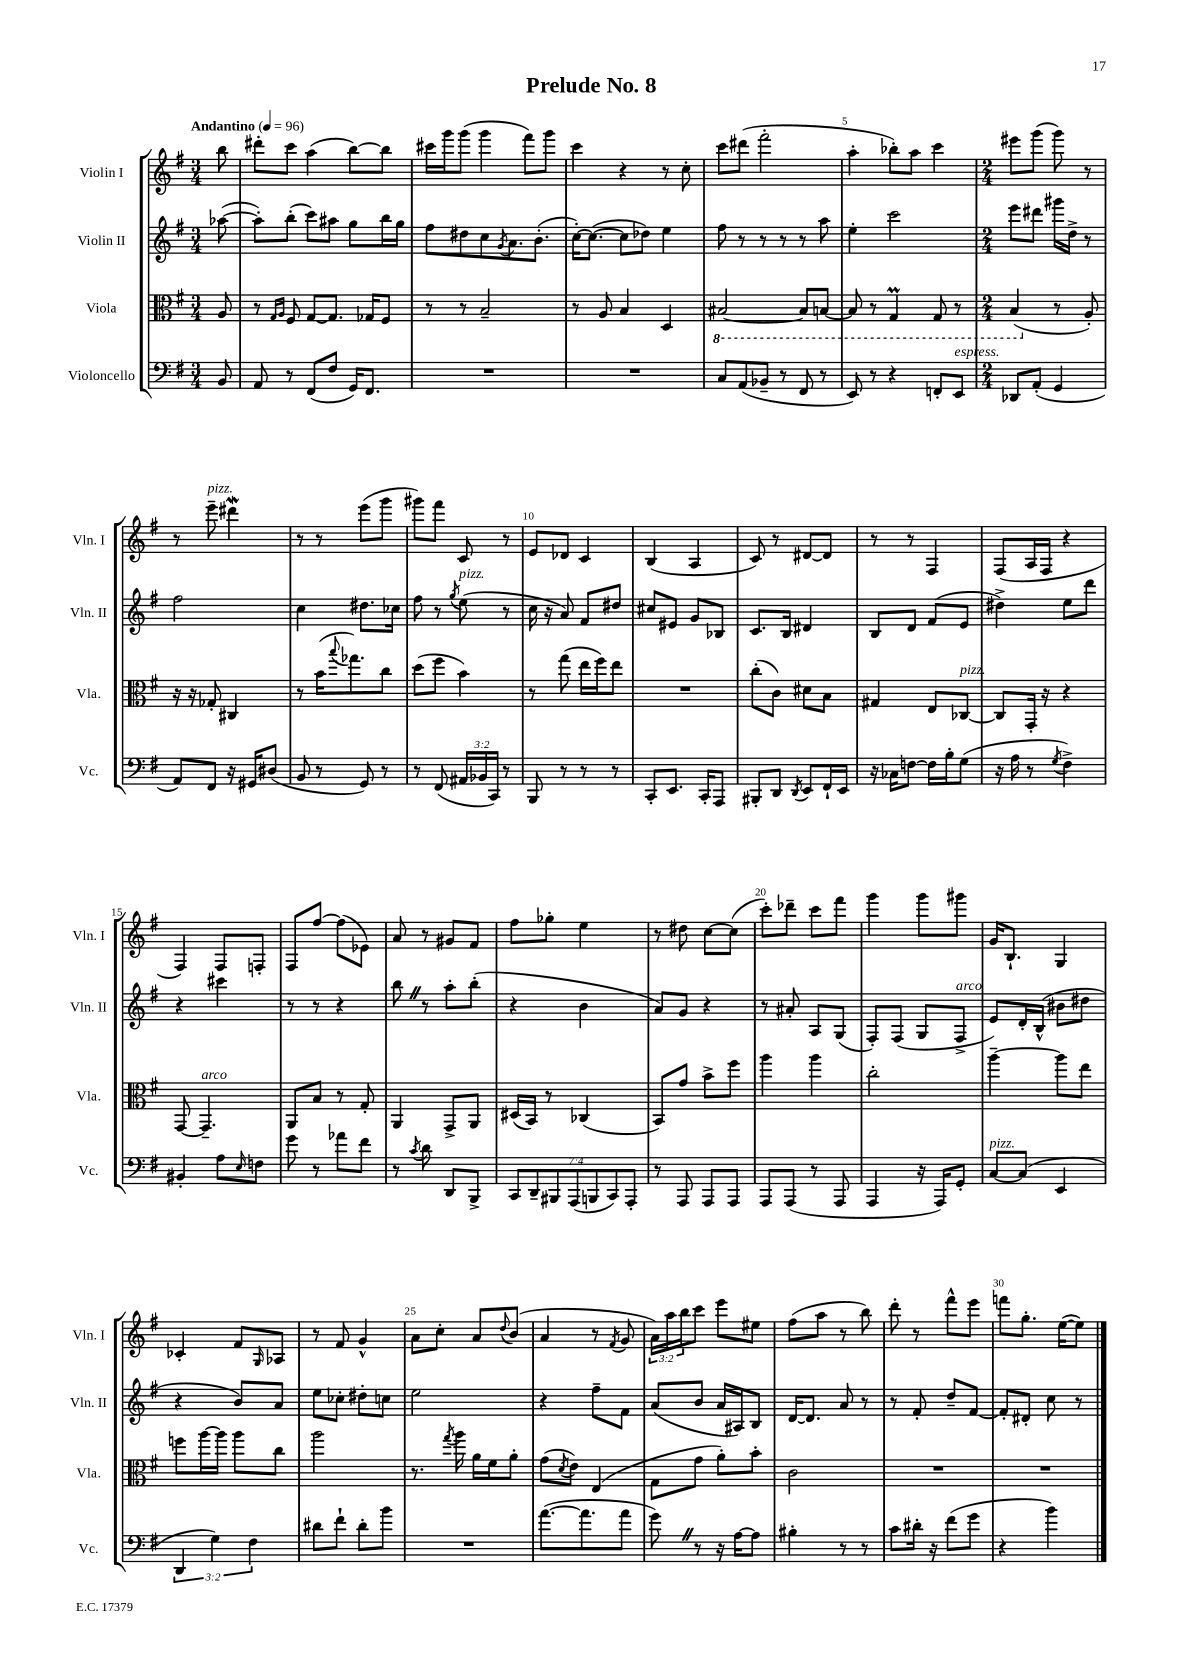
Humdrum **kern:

**kern	**kern	**kern	**kern
*part4	*part3	*part2	*part1
*staff4	*staff3	*staff2	*staff1
*I"Violoncello	*I"Viola	*I"Violin II	*I"Violin I
*I'Vc.	*I'Vla.	*I'Vln. II	*I'Vln. I
*clefF4	*clefC3	*clefG2	*clefG2
*k[f#]	*k[f#]	*k[f#]	*k[f#]
*M3/4	*M3/4	*M3/4	*M3/4
*MM96	*MM96	*MM96	*MM96
=	=	=	=
!	!	!	!LO:TX:a:B:t=Andantino
8BB/	8A/	([8aa-X\	8bb\
=1	=1	=1	=1
8AA/	8r	8aa-'\L])	8ddd#X'\L
.	16qqG/LL	.	.
.	16qqA/JJ	.	.
8r	8F#/	(8bb'\J	8ccc\J
(8FF#/L	[8G/L	8ccc\L)	(4aa\
8F#/J	8.G/J]	8aa#X\J	.
16GG/KL)	.	8gg\L	[8bb\L)
8.FF#/J	16G-X/KL	.	.
.	8F#/J	16bb\L	8bb\J]
.	.	16gg\JJ	.
=2	=2	=2	=2
2.r	8r	8ff#\L	16ccc#X\LL
.	.	.	16ggg\J
.	8r	8dd#X\	(8ggg\J
.	2B~/	8cc\	4ggg\
.	.	8qg/	.
.	.	8.a\	.
.	.	.	8fff#\L)
.	.	(8.b'\J	.
.	.	.	8ggg\J
=3	=3	=3	=3
2.r	8r	[16cc'\KL)	4ccc\
.	.	(8.cc\J_	.
.	8A/	.	.
.	4B/	8cc\L]	4r
.	.	8dd-X\J)	.
.	4D/	4ee\	8r
.	.	.	8cc'\
=4	=4	=4	=4
*	*8ba	*	*
8C/L	[2BB#X/	8ff#\	8ccc\L
(8AA/	.	8r	(8ddd#X\J
8BB-X~/J	.	8r	2fff#'\
8r	.	8r	.
8FF#/	8BB#/L]	8r	.
8r	[8BBn/J	8aa\	.
=5	=5	=5	=5
8EE/)	8BB/]	4ee'\	4aa'\
8r	8r	.	.
4r	4GGM/	2ccc\	8bb-X'\L)
.	.	.	8aa\J
8FFn'/L	8GG/	.	4ccc\
!LO:TX:a:i:t=espress.	!	!	!
8EE/J	8r	.	.
=6	=6	=6	=6
*M2/4	*M2/4	*M2/4	*M2/4
8DD-X/L	(4BB/	8eee\L	8eee#X\L
(8AA'/J	.	8ddd#X\J	(8ggg\J
*	*X8ba	*	*
4GG/	8r	16ggg#X\LL	8ggg\)
.	.	16dd^\JJ	.
.	8A'/)	8r	8r
!!LO:LB:g=z
=7	=7	=7	=7
8AA/L)	16r	2ff#\	8r
.	16r	.	.
!	!	!	!LO:TX:a:i:t=pizz.
8FF#/J	8G-X'/	.	8eee~\
16r	4C#X/	.	4ddd#XW\
16GG#X/KL	.	.	.
(8D#X/J	.	.	.
=8	=8	=8	=8
8BB/	8r	4cc\	8r
8r	(16b\KL	.	8r
.	8qqbb/	.	.
.	8.gg-X\)	.	.
8GG/)	.	8.dd#X\L	(8eee\L
8r	8cc\J	.	8ggg\J
.	.	16cc-X\Jk	.
=9	=9	=9	=9
8r	(8dd\L	8ff#\	8ggg#X\L)
(8FF#/	8ff#\J	8r	8fff#\J
.	.	8qgg/	.
!	!	!LO:TX:a:i:t=pizz.	!
24AA#X/LL	4b\)	(8ee\	8c/
24BB-X/	.	.	.
24CC/JJ)	.	.	.
8r	.	8r	8r
=10	=10	=10	=10
8BBB/	8r	16cc\	8e/L
.	.	16r	.
8r	(8gg\	8a/)	8d-X/J
8r	16ee\LL	8f#/L	4c/
.	16ff#\J)	.	.
8r	8ee\J	8dd#X/J	.
=11	=11	=11	=11
8CC'/L	2r	8cc#X/L	(4B/
8.EE/J	.	8e#X/J	.
.	.	8g/L	4A/
16CC'/KL	.	.	.
8AAA/J	.	8B-X/J	.
=12	=12	=12	=12
8BBB#X'/L	(8cc'\L	8.c/L	8c/)
8DD/J	8c\J)	.	8r
.	.	16B/Jk	.
8qDD/	.	.	.
8EE/L	8d#X\L	4d#X/	[8d#X/L
16FF#`/L	8B\J	.	8d#/J]
16EE/JJ	.	.	.
=13	=13	=13	=13
16r	4G#X/	8B/L	8r
16C-X\KL	.	.	.
[8Fn\J	.	8d/J	8r
16F\LL]	8E/L	(8f#/L	4F#/
16B'\J	.	.	.
!	!LO:TX:a:i:t=pizz.	!	!
(8G\J	[8C-X/J	8e/J	.
=14	=14	=14	=14
16r	8C-/L]	4dd#X^\)	(8F#/L
16A\	.	.	.
8r	16GG'/Jk	.	16A/L
.	16r	.	16F#/JJ
8qG/	.	.	.
4F#^\)	4r	8ee\L	4r
.	.	8ddd\J	.
!!LO:LB:g=z
=15	=15	=15	=15
4BB#X'/	[8GG/	4r	4F#/)
!	!LO:TX:a:i:t=arco	!	!
.	4.GG~/]	.	.
8A\L	.	4ccc#X\	8F#/L
16qqE/	.	.	.
8Fn\J	.	.	8Fn'/J
=16	=16	=16	=16
8g\	8AA/L	8r	8F#/L
8r	8B/J	8r	[8ff#/J
8a-X\L	8r	4r	(8ff#\L]
8f#\J	8G'/	.	8e-X\J)
=17	=17	=17	=17
8r	4AA/	8bbZ\	8a/
8qc/	.	.	.
8d\	.	8r	8r
8DD/L	8GG^/L	8aa'\L	8g#X/L
8BBB^/J	8AA/J	(8bb'\J	8f#/J
=18	=18	=18	=18
14CC/L	(16D#X/LL	4r	8ff#\L
.	16BB/JJ)	.	.
14DD~/	.	.	.
.	8r	.	8gg-X'\J
14BBB#X/	.	.	.
(14AAA/	.	.	.
.	(4C-X/	4b\	4ee\
14BBBn/	.	.	.
14CC/)	.	.	.
14AAA'/J	.	.	.
=19	=19	=19	=19
8r	8BB/L)	8a/L)	8r
8AAA/	8g/J	8g/J	8dd#X\
8AAA/L	8b^\L	4r	[8cc\L
8AAA/J	8ff#\J	.	(8cc\J]
=20	=20	=20	=20
8AAA/L	4aa\	8r	8ccc'\L)
(8AAA/J	.	8a#X'/	8ddd-X~\J
8r	4aa\	8A/L	8ccc\L
8AAA/	.	(8G/J	8fff#\J
=21	=21	=21	=21
4AAA/	2cc'\	8F#'/L)	4ggg\
.	.	(8F#/J	.
16r	.	8G/L	8ggg\L
16AAA/KL)	.	.	.
!	!	!LO:TX:a:i:t=arco	!
8GG'/J	.	8F#^/J	8ggg#X\J
=22	=22	=22	=22
!LO:TX:a:i:t=pizz.	!	!	!
[8C/L	[4aa~\	8e/L)	16g/KL
.	.	.	8.B`/J
(8C/J]	.	16d'/L	.
.	.	(16B^^/JJ	.
4EE/	8aa\L]	8b#X\L	4G/
.	8ee\J	8dd#X\J	.
!!LO:LB:g=z
=23	=23	=23	=23
6DD/	8ffn\L	4r	4c-X'/
.	[16aa\L	.	.
6G\)	.	.	.
.	16aa\JJ]	.	.
.	8aa\L	8b/L)	8f#/L
6F#\	.	.	.
.	.	.	16qqG/
.	8cc\J	8a/J	8A-X/J
=24	=24	=24	=24
8d#X\L	2aa\	8ee\L	8r
8f#`\J	.	8cc-X'\J	8f#/
8d#'\L	.	8dd#X'\L	4g^^/
8b\J	.	8ccn\J	.
=25	=25	=25	=25
2r	8.r	2ee\	8a\L
.	.	.	8cc'\J
.	8qgg/	.	.
.	16aa\	.	.
.	16a\LL	.	8a/L
.	16f#\J	.	.
.	.	.	8qqdd/
.	8a'\J	.	(8b/J
=26	=26	=26	=26
([8.a\L	(8g\L	4r	4a/
.	8qd/	.	.
.	8e\J)	.	.
8.a\]	.	.	.
.	(4E/	8ff#~\L	8r
.	.	.	8qf#/
8a\J	.	8f#\J	8g/
=27	=27	=27	=27
8gZ\)	8G\L	(8a/L	24a\LL)
.	.	.	24aa\
.	.	.	24bb\J
8r	8g\J	8b/J	8ccc\J
16r	8a'\L)	16a/LL	8eee\L
[16A\KL	.	16A#X/J)	.
8A\J]	8b'\J	8B/J	8ee#X\J
=28	=28	=28	=28
4B#X'\	2c\	[16d/KL	(8ff#\L
.	.	8.d/J]	.
.	.	.	8aa\J
8r	.	8a/	8r
8r	.	8r	8bb\)
=29	=29	=29	=29
8c\L	2r	8r	8ddd'\
16d#X'\Jk	.	8f#'/	8r
16r	.	.	.
(8f#\L	.	8dd~/L	8fff#^^\L
8g\J	.	[8f#/J	8eee\J
=30	=30	=30	=30
4r	2r	8f#'/L]	8fffn\L
.	.	8d#X'/J	8.gg'\J
4b\)	.	8cc\	.
.	.	.	([16ee\KL
.	.	8r	8ee\J])
==	==	==	==
*-	*-	*-	*-
